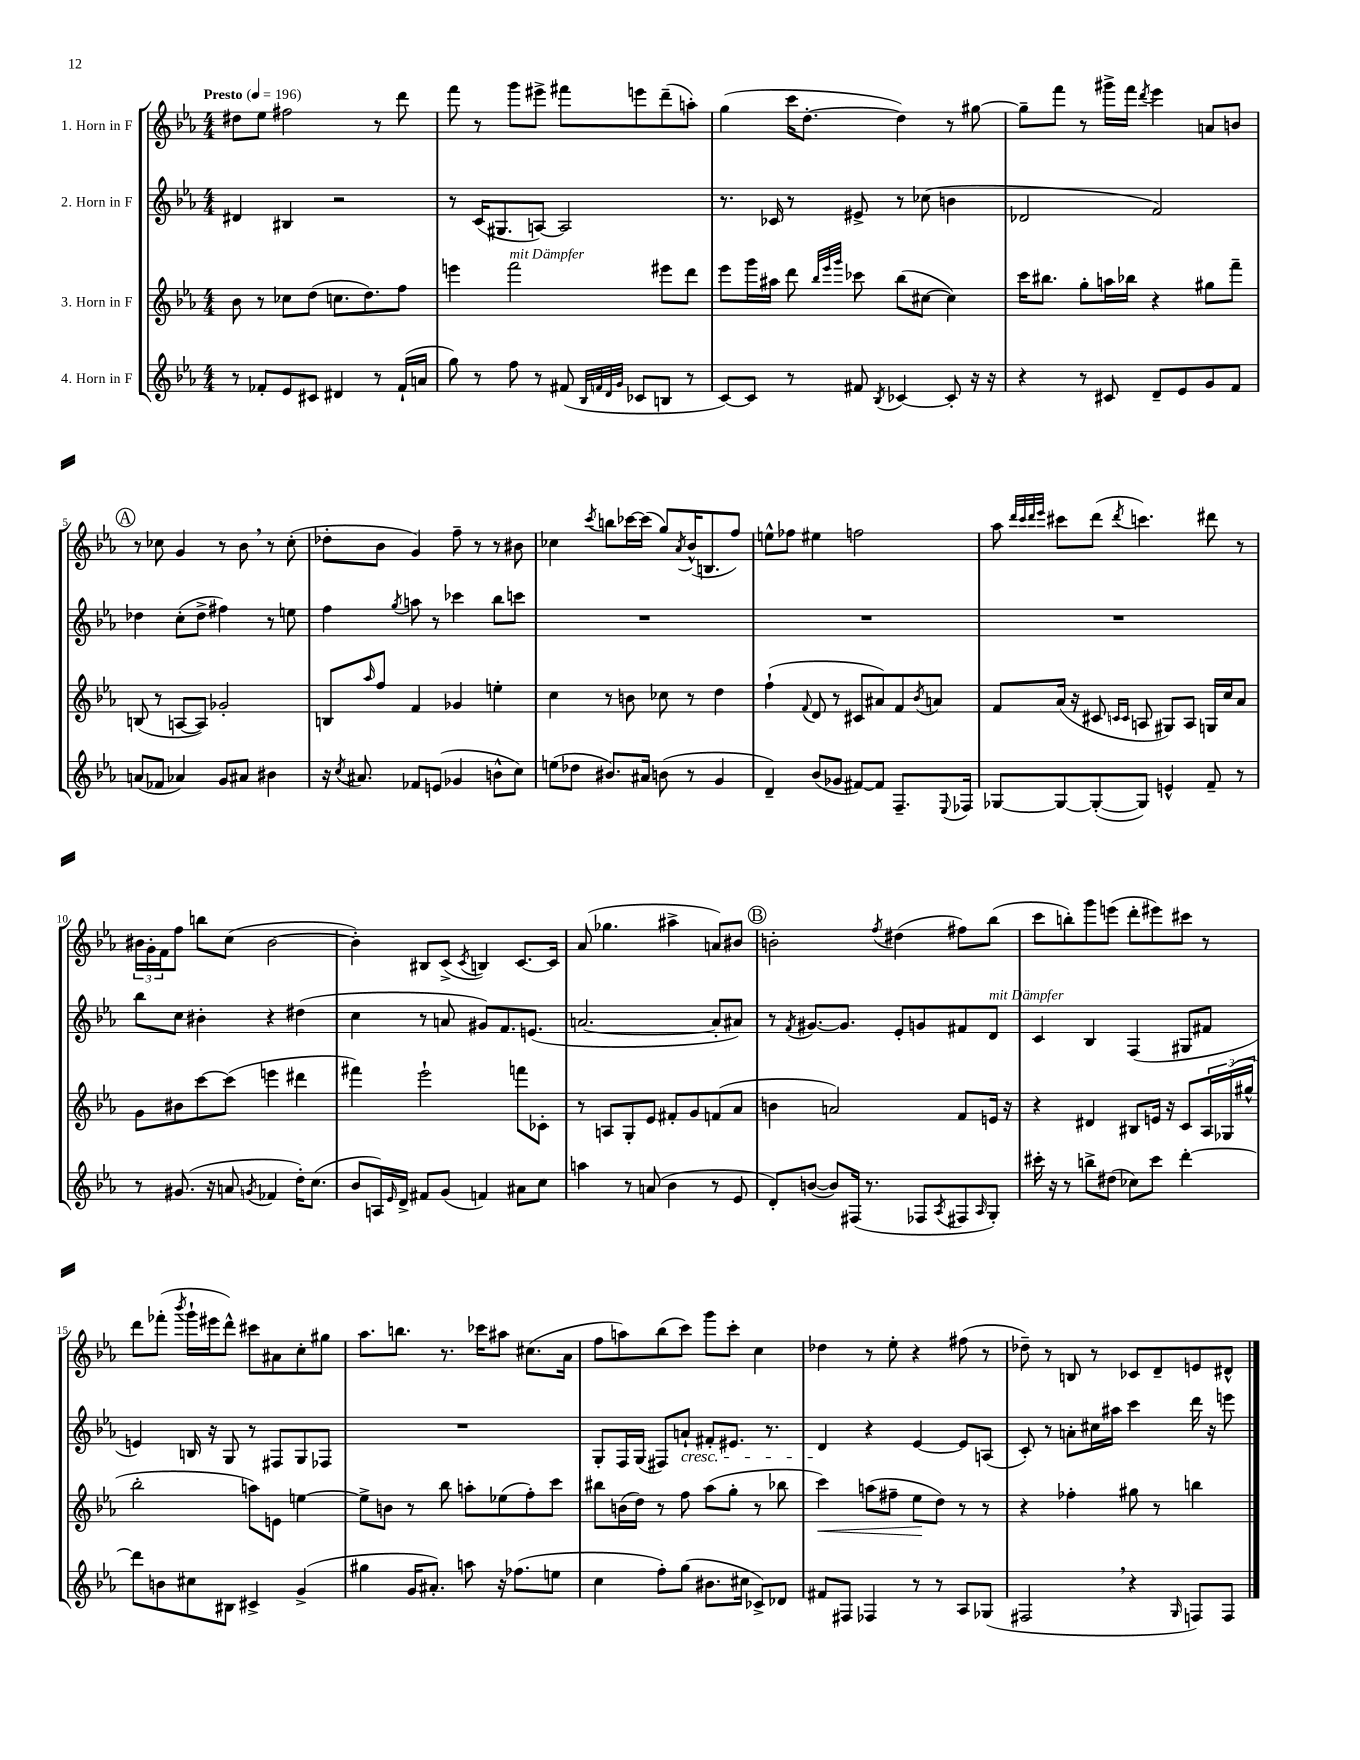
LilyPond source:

<<
\new StaffGroup <<
\new Staff = "s0" \with { instrumentName = "1. Horn in F" } {
    \clef treble \key ees \major \numericTimeSignature \time 4/4 \tempo "Presto" 4 = 196
    dis''8 ees''8 fis''2 r8 d'''8 |
    f'''8 r8 g'''8 eis'''8-> fis'''8 e'''8 d'''8--( a''8-.) |
    g''4( c'''16 d''8.~-. d''4) r8 gis''8~ |
    gis''8-- f'''8 r8 gis'''16-> f'''16 \acciaccatura { d'''8 } ees'''4 a'8 b'8 |
    \mark \markup { \circle "A" } r8 ces''8 g'4 r8 bes'8 \breathe r8 ces''8-.( |
    des''8-. bes'8 g'4) f''8-- r8 r8 bis'8 |
    ces''4 \acciaccatura { c'''8 } b''8 ces'''16~ ces'''16( g''8) \acciaccatura { aes'8 } bes'16-^( b8. f''8) |
    e''8-^ fes''8 eis''4 f''2 |
    aes''8 \grace { d'''32 c'''32 d'''32 ees'''32 } cis'''8 d'''8( \acciaccatura { d'''8 } c'''4.) dis'''8 r8 |
    \tuplet 3/2 { bis'16 g'16-. f'16 } f''8 b''8 c''8( bis'2~ |
    bis'4-.) bis8 c'8->( \acciaccatura { c'8 } b4) c'8.~ c'16 |
    aes'8( ges''4. ais''4-> a'8) bis'8 |
    \mark \markup { \circle "B" } b'2-. \acciaccatura { f''8 } dis''4( fis''8) bes''8( |
    c'''8 b''8-.) g'''8 e'''8( d'''8-. eis'''8) cis'''8 r8 |
    d'''8 fes'''8-.( \acciaccatura { bes'''8 } g'''16-! eis'''16 d'''8-^) cis'''8 ais'8 c''8-. gis''8 |
    aes''8. b''8. r8. ces'''16 ais''8 cis''8.( aes'16 |
    f''8 a''8) bes''8( c'''8) g'''8 c'''8-. c''4 |
    des''4 r8 ees''8-. r4 fis''8( r8 |
    des''8--) r8 b8 r8 ces'8 d'8-- e'8 dis'8-^ \bar "|." |
}
\new Staff = "s1" \with { instrumentName = "2. Horn in F" } {
    \clef treble \key ees \major \numericTimeSignature \time 4/4
    dis'4 bis4 r2 |
    r8 c'16( gis8. a8~) a2 |
    r8. ces'16 r8 eis'8-> r8 ces''8( b'4 |
    des'2 f'2) |
    \mark \markup { \circle "A" } des''4 c''8-.( des''8-> fis''4) r8 e''8 |
    f''4 \acciaccatura { g''8 } a''8 r8 ces'''4 bes''8 c'''8 |
    R1 |
    R1 |
    R1 |
    bes''8 c''8 bis'4-. r4 dis''4( |
    c''4 r8 a'8 gis'8) f'8. e'8.( |
    a'2.~ a'8-. ais'8) |
    \mark \markup { \circle "B" } r8 \acciaccatura { f'8 } gis'8.~ gis'8. ees'8-. g'8 fis'8 d'8^\markup { \italic "mit Dämpfer" } |
    c'4 bes4 f4( gis8 fis'8 |
    e'4) b16 r16 g8 r8 fis8 g8 fes8 |
    R1 |
    g8-. f16 g16( fis8) a'8-!\cresc fis'8-. eis'8. r8. |
    d'4\! r4 ees'4~ ees'8 a8( |
    c'8-.) r8 a'8-. cis''16 ais''16 c'''4 d'''16 r16 e'''8 \bar "|." |
}
\new Staff = "s2" \with { instrumentName = "3. Horn in F" } {
    \clef treble \key ees \major \numericTimeSignature \time 4/4
    bes'8 r8 ces''8 d''8( c''8. d''8.) f''8 |
    e'''4 f'''2^\markup { \italic "mit Dämpfer" } eis'''8 d'''8 |
    ees'''8 g'''16 ais''16 d'''8 \grace { bes''32 ees'''32 g'''32 } ces'''8 bes''8( cis''8~ cis''4) |
    c'''16 bis''8. g''8-. a''16 bes''16 r4 gis''8 f'''8-- |
    \mark \markup { \circle "A" } b8( r8 a8~ a8) ges'2-. |
    b8 \grace { aes''16 } f''8 f'4 ges'4 e''4-. |
    c''4 r8 b'8 ces''8 r8 d''4 |
    f''4-!( \appoggiatura { f'8 } d'8 r8 cis'8 ais'8) f'8 \acciaccatura { bes'8 } a'8 |
    f'8 aes'16( r16 cis'8 \grace { c'16 c'16 } a8 gis8) a8 g16 c''16 aes'8 |
    g'8 bis'8 c'''8~ c'''8( e'''4 dis'''4 |
    fis'''4) ees'''2-! f'''8 ces'8-. |
    r8 a8 g8-. ees'8 fis'8-. g'8 f'8( aes'8 |
    \mark \markup { \circle "B" } b'4 a'2) f'8 e'16 r16 |
    r4 dis'4 bis8 e'16 r16 c'8 \tuplet 3/2 { aes16 ges16( gis''16-^ } |
    bes''2-. a''8) e'8 e''4~ |
    e''8-> b'8 r8 bes''8 a''8-. ees''8( f''8-.) c'''8 |
    bis''8 b'16( d''16) r8 f''8 aes''8( g''8-. r8 bes''8 |
    c'''4\<) a''8( fis''8-- ees''8\! d''8) r8 r8 |
    r4 fes''4-. gis''8 r8 b''4 \bar "|." |
}
\new Staff = "s3" \with { instrumentName = "4. Horn in F" } {
    \clef treble \key ees \major \numericTimeSignature \time 4/4
    r8 fes'8-. ees'8 cis'8 dis'4 r8 fes'16-!( a'16 |
    g''8) r8 f''8 r8 fis'8( \grace { bes32 f'32 d'32 g'32 } ces'8 b8 r8 |
    c'8~) c'8 r8 fis'8 \acciaccatura { bes8 } ces'4~ ces'8-. r16 r16 |
    r4 r8 cis'8 d'8-- ees'8 g'8 f'8 |
    \mark \markup { \circle "A" } a'8( fes'8 aes'4) g'8 ais'8 bis'4 |
    r16 \acciaccatura { c''8 } ais'8. fes'8 e'8( ges'4 b'8-^ c''8) |
    e''8( des''8 bis'8.) ais'16 b'8( r8 g'4 |
    d'4--) bes'8( ges'8 fis'8~) fis'8 f8.-- \appoggiatura { ees8 } fes16 |
    ges8~ ges8~ ges8~-.( ges8) e'4-^ f'8-- r8 |
    r8 gis'8.( r16 a'8 \acciaccatura { g'8 } fes'4 d''16-.) c''8.( |
    bes'8 a16) \grace { ees'16 } d'16-> fis'8 g'8( f'4) ais'8 c''8 |
    a''4 r8 a'8( bes'4 r8 ees'8 |
    \mark \markup { \circle "B" } d'8-.) b'8~( b'8) fis16( r8. fes8 \acciaccatura { aes8 } fis8 \grace { aes16 } g8-.) |
    cis'''16-. r16 r8 b''8-> dis''8( ces''8) cis'''8 d'''4~-. |
    d'''8 b'8 cis''8 bis8 cis'4-> g'4->( |
    gis''4 g'16 ais'8.-.) a''8 r16 fes''8.( e''8 |
    c''4 f''8-.) g''8( bis'8. cis''16 ces'8->) des'8 |
    fis'8 fis8 fes4 r8 r8 aes8 ges8( |
    fis2 \breathe r4 \grace { g16 } f8) f8 \bar "|." |
}
>>
>>
